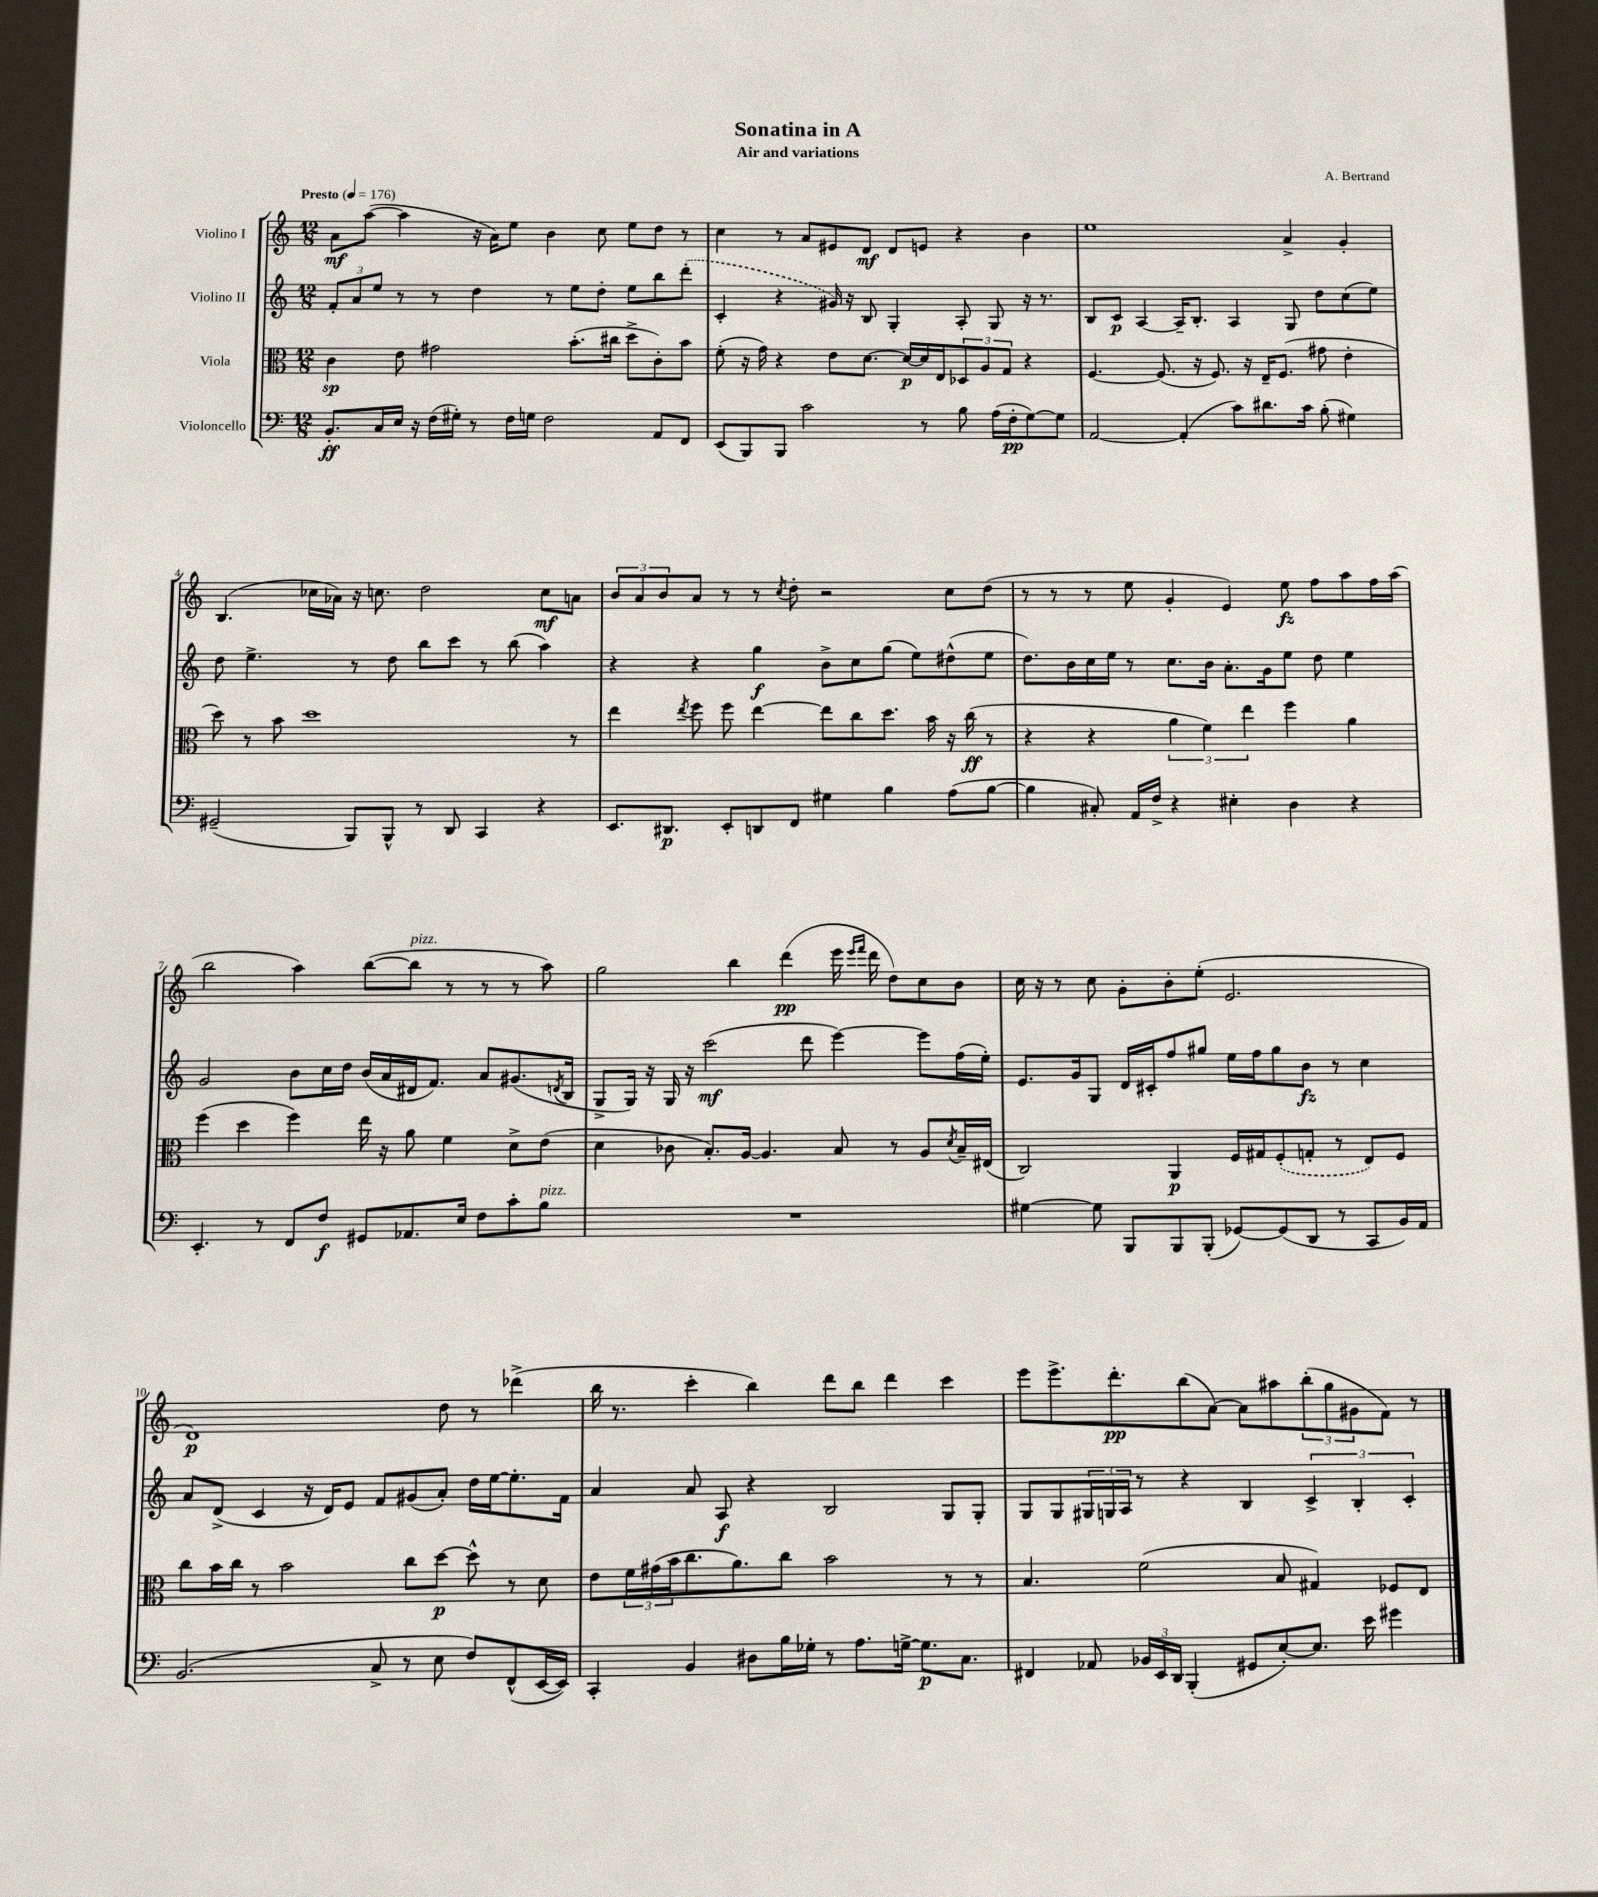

**kern	**dynam	**kern	**dynam	**kern	**dynam	**kern	**dynam
*part4	*part4	*part3	*part3	*part2	*part2	*part1	*part1
*staff4	*staff4	*staff3	*staff3	*staff2	*staff2	*staff1	*staff1
*I"Violoncello	*	*I"Viola	*	*I"Violino II	*	*I"Violino I	*
*clefF4	*	*clefC3	*	*clefG2	*	*clefG2	*
*k[]	*	*k[]	*	*k[]	*	*k[]	*
*M12/8	*	*M12/8	*	*M12/8	*	*M12/8	*
*MM176	*	*MM176	*	*MM176	*	*MM176	*
=1	=1	=1	=1	=1	=1	=1	=1
!	!	!	!	!	!	!LO:TX:a:B:t=Presto	!
8.BB'/L	ff	4c\	sp	12f'/L	.	8a\L	mf
.	.	.	.	12a/	.	.	.
.	.	.	.	.	.	([8aa\J	.
.	.	.	.	12ee/J	.	.	.
16C/L	.	.	.	.	.	.	.
16E/JJ	.	8e\	.	8r	.	4aa\]	.
16r	.	.	.	.	.	.	.
(16F\LL	.	2g#X\	.	8r	.	.	.
16G#X'\JJ)	.	.	.	.	.	.	.
8r	.	.	.	4dd\	.	16r	.
.	.	.	.	.	.	16a\KL)	.
16F\LL	.	.	.	.	.	8ee\J	.
16Gn\JJ	.	.	.	.	.	.	.
2F\	.	.	.	8r	.	4b\	.
.	.	(8.b'\L	.	8ee\L	.	.	.
.	.	.	.	8dd'\J	.	8cc\	.
.	.	16cc#X\Jk	.	.	.	.	.
.	.	8dd^\L	.	8ee\L	.	8ee\L	.
8AA/L	.	8c'\)	.	8bb\	.	8dd\J	.
8FF/J	.	8b\J	.	(8ddd'\J	.	8r	.
=2	=2	=2	=2	=2	=2	=2	=2
(8EE/L	.	(8f'\	.	4c'/	.	4cc\	.
8BBB/)	.	16r	.	.	.	.	.
.	.	16g\)	.	.	.	.	.
8BBB/J	.	4r	.	4r	.	8r	.
2c\	.	.	.	.	.	8a/L	.
.	.	8e\L	.	16g#X/)	.	8e#X/	.
.	.	.	.	16r	.	.	.
.	.	[8.d\J	.	8B/	.	8d/J	mf
.	.	.	.	4G'/	.	8d/L	.
.	.	16d/LL_	p	.	.	.	.
8r	.	16d/]	.	.	.	8en/J	.
.	.	16E/J	.	.	.	.	.
8B\	.	12D-X/	.	8A'/	.	4r	.
.	.	12A/	.	.	.	.	.
(16A\LL	.	.	.	8G/	.	.	.
.	.	12G/J	.	.	.	.	.
16F'\J	pp	.	.	.	.	.	.
[8G\)	.	4r	.	16r	.	4b\	.
.	.	.	.	8.r	.	.	.
8G\J]	.	.	.	.	.	.	.
=3	=3	=3	=3	=3	=3	=3	=3
[2AA/	.	[4.F/	.	8B/L	.	1ee	.
.	.	.	.	8c/J	p	.	.
.	.	.	.	[4A/	.	.	.
.	.	(8.F/]	.	.	.	.	.
(4AA'/]	.	.	.	16A~/KL]	.	.	.
.	.	16r	.	8.B'/J	.	.	.
.	.	8.F/)	.	.	.	.	.
8c\L)	.	.	.	4A/	.	.	.
.	.	16r	.	.	.	.	.
8.d#X\	.	16E~/KL	.	.	.	.	.
.	.	(8.F/J	.	.	.	.	.
.	.	.	.	8G/	.	4a^/	.
16c\Jk	.	.	.	.	.	.	.
(8B'\	.	8g#X\	.	8dd\L	.	.	.
4G#X\)	.	4e'\	.	(8cc\	.	4g'/	.
.	.	.	.	8ee\J)	.	.	.
!!LO:LB:g=z
=4	=4	=4	=4	=4	=4	=4	=4
(2GG#X~/	.	8dd\)	.	8dd\	.	(4.B/	.
.	.	8r	.	4.ee^\	.	.	.
.	.	8b\	.	.	.	.	.
.	.	1dd	.	.	.	16cc-X\LL	.
.	.	.	.	.	.	16a-X\JJ)	.
8BBB/L)	.	.	.	8r	.	16r	.
.	.	.	.	.	.	8.ccn\	.
8BBB^^/J	.	.	.	8dd\	.	.	.
8r	.	.	.	8bb\L	.	2dd\	.
8DD/	.	.	.	8ccc\J	.	.	.
4CC/	.	.	.	8r	.	.	.
.	.	.	.	(8bb\	.	.	.
4r	.	.	.	4aa\)	.	8cc\L	mf
.	.	8r	.	.	.	8an\J	.
=5	=5	=5	=5	=5	=5	=5	=5
8.EE/L	.	4ee\	.	4r	.	12b/L	.
.	.	.	.	.	.	12a/	.
.	.	.	.	.	.	12b/	.
8.DD#X/J	p	.	.	.	.	.	.
.	.	8qee/	.	.	.	.	.
.	.	8ff\	.	4r	.	8a/J	.
8EE'/L	.	8ff\	.	.	.	8r	.
8DDn/	.	[4ee\	.	4gg\	f	8r	.
.	.	.	.	.	.	8qcc/	.
8FF/J	.	.	.	.	.	8dd'\	.
4G#X\	.	8ee\L]	.	8b^\L	.	2r	.
.	.	8cc\	.	8cc\	.	.	.
4B\	.	8.dd\J	.	(8gg\J	.	.	.
.	.	.	.	8ee\L)	.	.	.
.	.	16b\	.	.	.	.	.
(8A\L	.	16r	.	(8dd#X^^\	.	8cc\L	.
.	.	(16cc\	ff	.	.	.	.
[8B\J	.	8r	.	8ee\J	.	(8dd\J	.
=6	=6	=6	=6	=6	=6	=6	=6
4B\]	.	4r	.	8.dd\L)	.	8r	.
.	.	.	.	.	.	8r	.
.	.	.	.	16b\L	.	.	.
8C#X'/)	.	4r	.	16cc\	.	8r	.
.	.	.	.	16ee\JJ	.	.	.
16AA/LL	.	.	.	8r	.	8ee\	.
16F^/JJ	.	.	.	.	.	.	.
4r	.	6a\	.	8.cc\L	.	4g'/	.
.	.	6f\)	.	.	.	.	.
.	.	.	.	16b\Jk	.	.	.
4E#X'\	.	.	.	8.a'\L	.	4e/)	.
.	.	6ee\	.	.	.	.	.
.	.	.	.	16g\k	.	.	.
4D\	.	4ff\	.	8ee\J	.	8ee\	fz
.	.	.	.	8dd\	.	8ff\L	.
4r	.	4a\	.	4ee\	.	8aa\	.
.	.	.	.	.	.	16ff\L	.
.	.	.	.	.	.	(16aa\JJ	.
!!LO:LB:g=z
=7	=7	=7	=7	=7	=7	=7	=7
4.EE'/	.	(4ff\	.	2g/	.	2bb\	.
.	.	4dd\	.	.	.	.	.
8r	.	.	.	.	.	.	.
8FF/L	.	4ff\)	.	8b\L	.	4aa\)	.
8F/J	f	.	.	16cc\L	.	.	.
.	.	.	.	16dd\JJ	.	.	.
8GG#X/L	.	16ee\	.	(16b/LL	.	([8bb\L	.
.	.	16r	.	16a/	.	.	.
!	!	!	!	!	!	!LO:TX:a:i:t=pizz.	!
8.AA-X/	.	8a\	.	16d#X/J	.	8bb\J]	.
.	.	.	.	8.f/J)	.	.	.
.	.	4f\	.	.	.	8r	.
16E/Jk	.	.	.	.	.	.	.
8F\L	.	.	.	8a/L	.	8r	.
8c'\	.	8d^\L	.	(8.g#X/	.	8r	.
!LO:TX:a:i:t=pizz.	!	!	!	!	!	!	!
8B\J	.	(8e\J	.	.	.	8aa\)	.
.	.	.	.	8qdn/	.	.	.
.	.	.	.	16B/Jk	.	.	.
=8	=8	=8	=8	=8	=8	=8	=8
1.r	.	4d\	.	8G^/L	.	2gg\	.
.	.	.	.	16G/Jk)	.	.	.
.	.	.	.	16r	.	.	.
.	.	8c-X\	.	16G/	.	.	.
.	.	.	.	16r	.	.	.
.	.	8.B'/L)	.	(2ccc\	mf	.	.
.	.	.	.	.	.	4bb\	.
.	.	[16A/Jk	.	.	.	.	.
.	.	4.A/]	.	.	.	.	.
.	.	.	.	.	.	(4ddd\	pp
.	.	.	.	8ddd\	.	.	.
.	.	8B/	.	[4eee\)	.	16eee\	.
.	.	.	.	.	.	16qqeee/LL	.
.	.	.	.	.	.	16qqfff/JJ	.
.	.	.	.	.	.	16ddd\	.
.	.	8r	.	.	.	8dd\L)	.
.	.	8A/L	.	8eee\L]	.	8cc\	.
.	.	8qd/	.	.	.	.	.
.	.	16B~/L	.	(16ff\L	.	8b\J	.
.	.	(16E#X/JJ	.	16ee'\JJ)	.	.	.
=9	=9	=9	=9	=9	=9	=9	=9
[4G#X\	.	2C/)	.	8.e/L	.	16cc\	.
.	.	.	.	.	.	16r	.
.	.	.	.	.	.	8r	.
.	.	.	.	16g/k	.	.	.
8G#\]	.	.	.	8G/J	.	8cc\	.
8BBB/L	.	.	.	16d/LL	.	8g'\L	.
.	.	.	.	16c#X'/J	.	.	.
8BBB/	.	4AA/	p	8ff/	.	8b'\	.
(8BBB'/J	.	.	.	8gg#X/J	.	(8ee'\J	.
[8GG-X/L)	.	16F/LL	.	16ee\LL	.	2.e/	.
.	.	16G#X/J	.	16ff\J	.	.	.
(8GG-/]	.	(8F'/	.	8gg#\	.	.	.
8DD/J	.	8Gn'/J	.	8b\J	fz	.	.
8r	.	8r	.	8r	.	.	.
8CC/L	.	8E/L)	.	4cc\	.	.	.
16BB/L)	.	8F/J	.	.	.	.	.
16AA/JJ	.	.	.	.	.	.	.
!!LO:LB:g=z
=10	=10	=10	=10	=10	=10	=10	=10
(2.BB/	.	8cc\L	.	8a/L	.	1d)	p
.	.	16b\L	.	(8d^/J	.	.	.
.	.	16cc\JJ	.	.	.	.	.
.	.	8r	.	4c/	.	.	.
.	.	2b\	.	.	.	.	.
.	.	.	.	16r	.	.	.
.	.	.	.	16d/KL)	.	.	.
.	.	.	.	8e/J	.	.	.
8C^/	.	.	.	8f/L	.	.	.
8r	.	8cc\L	.	(8g#X/	.	.	.
8E\	.	[8dd\J	p	8a'/J)	.	8dd\	.
8F/L)	.	8dd^^\]	.	16dd\LL	.	8r	.
.	.	.	.	[16ee\J	.	.	.
(8FF^^/	.	8r	.	8.ee'\]	.	(4ddd-X^\	.
[16EE/L	.	8d\	.	.	.	.	.
16EE/JJ])	.	.	.	16f\Jk	.	.	.
=11	=11	=11	=11	=11	=11	=11	=11
4CC'/	.	8e\L	.	4a/	.	16bb\	.
.	.	.	.	.	.	8.r	.
.	.	24f\L	.	.	.	.	.
.	.	(24g#X\	.	.	.	.	.
.	.	24b\J	.	.	.	.	.
4BB/	.	8.cc\	.	8a/	.	4ccc'\	.
.	.	.	.	8A/	f	.	.
.	.	8.a\)	.	.	.	.	.
8D#X\L	.	.	.	4r	.	4bb\)	.
16B\L	.	8cc\J	.	.	.	.	.
16G-X'\JJ	.	.	.	.	.	.	.
8r	.	2b\	.	2B/	.	8ddd\L	.
8.A\L	.	.	.	.	.	8bb\J	.
.	.	.	.	.	.	4ddd\	.
[16Gn^\Jk	.	.	.	.	.	.	.
8.G\L]	p	.	.	.	.	.	.
.	.	8r	.	8G/L	.	4ccc\	.
8.C\J	.	.	.	.	.	.	.
.	.	8r	.	8G'/J	.	.	.
=12	=12	=12	=12	=12	=12	=12	=12
4FF#X/	.	4.B/	.	8G/L	.	8eee\L	.
.	.	.	.	8G/	.	8.eee^\	.
8AA-X/	.	.	.	24G#X/L	.	.	.
.	.	.	.	24Gn/	.	.	.
.	.	.	.	.	.	8.ddd'\	pp
.	.	.	.	24A/JJ	.	.	.
24BB-X/LL	.	(2f\	.	8r	.	.	.
24EE/	.	.	.	.	.	.	.
24DD/JJ	.	.	.	.	.	.	.
(4BBB'/	.	.	.	4r	.	(8bb\	.
.	.	.	.	.	.	[8a\J)	.
8GG#X/L	.	.	.	4B/	.	8a\L]	.
[8E'/)	.	8B/	.	.	.	8aa#X\	.
8.E/J]	.	4G#X/)	.	6c^/	.	(12bb'\	.
.	.	.	.	.	.	12gg\	.
.	.	.	.	6B'/	.	12g#X\	.
16e\	.	.	.	.	.	.	.
4g#X\	.	8F-X/L	.	.	.	8f\J)	.
.	.	.	.	6c'/	.	.	.
.	.	8E/J	.	.	.	8r	.
==	==	==	==	==	==	==	==
*-	*-	*-	*-	*-	*-	*-	*-
